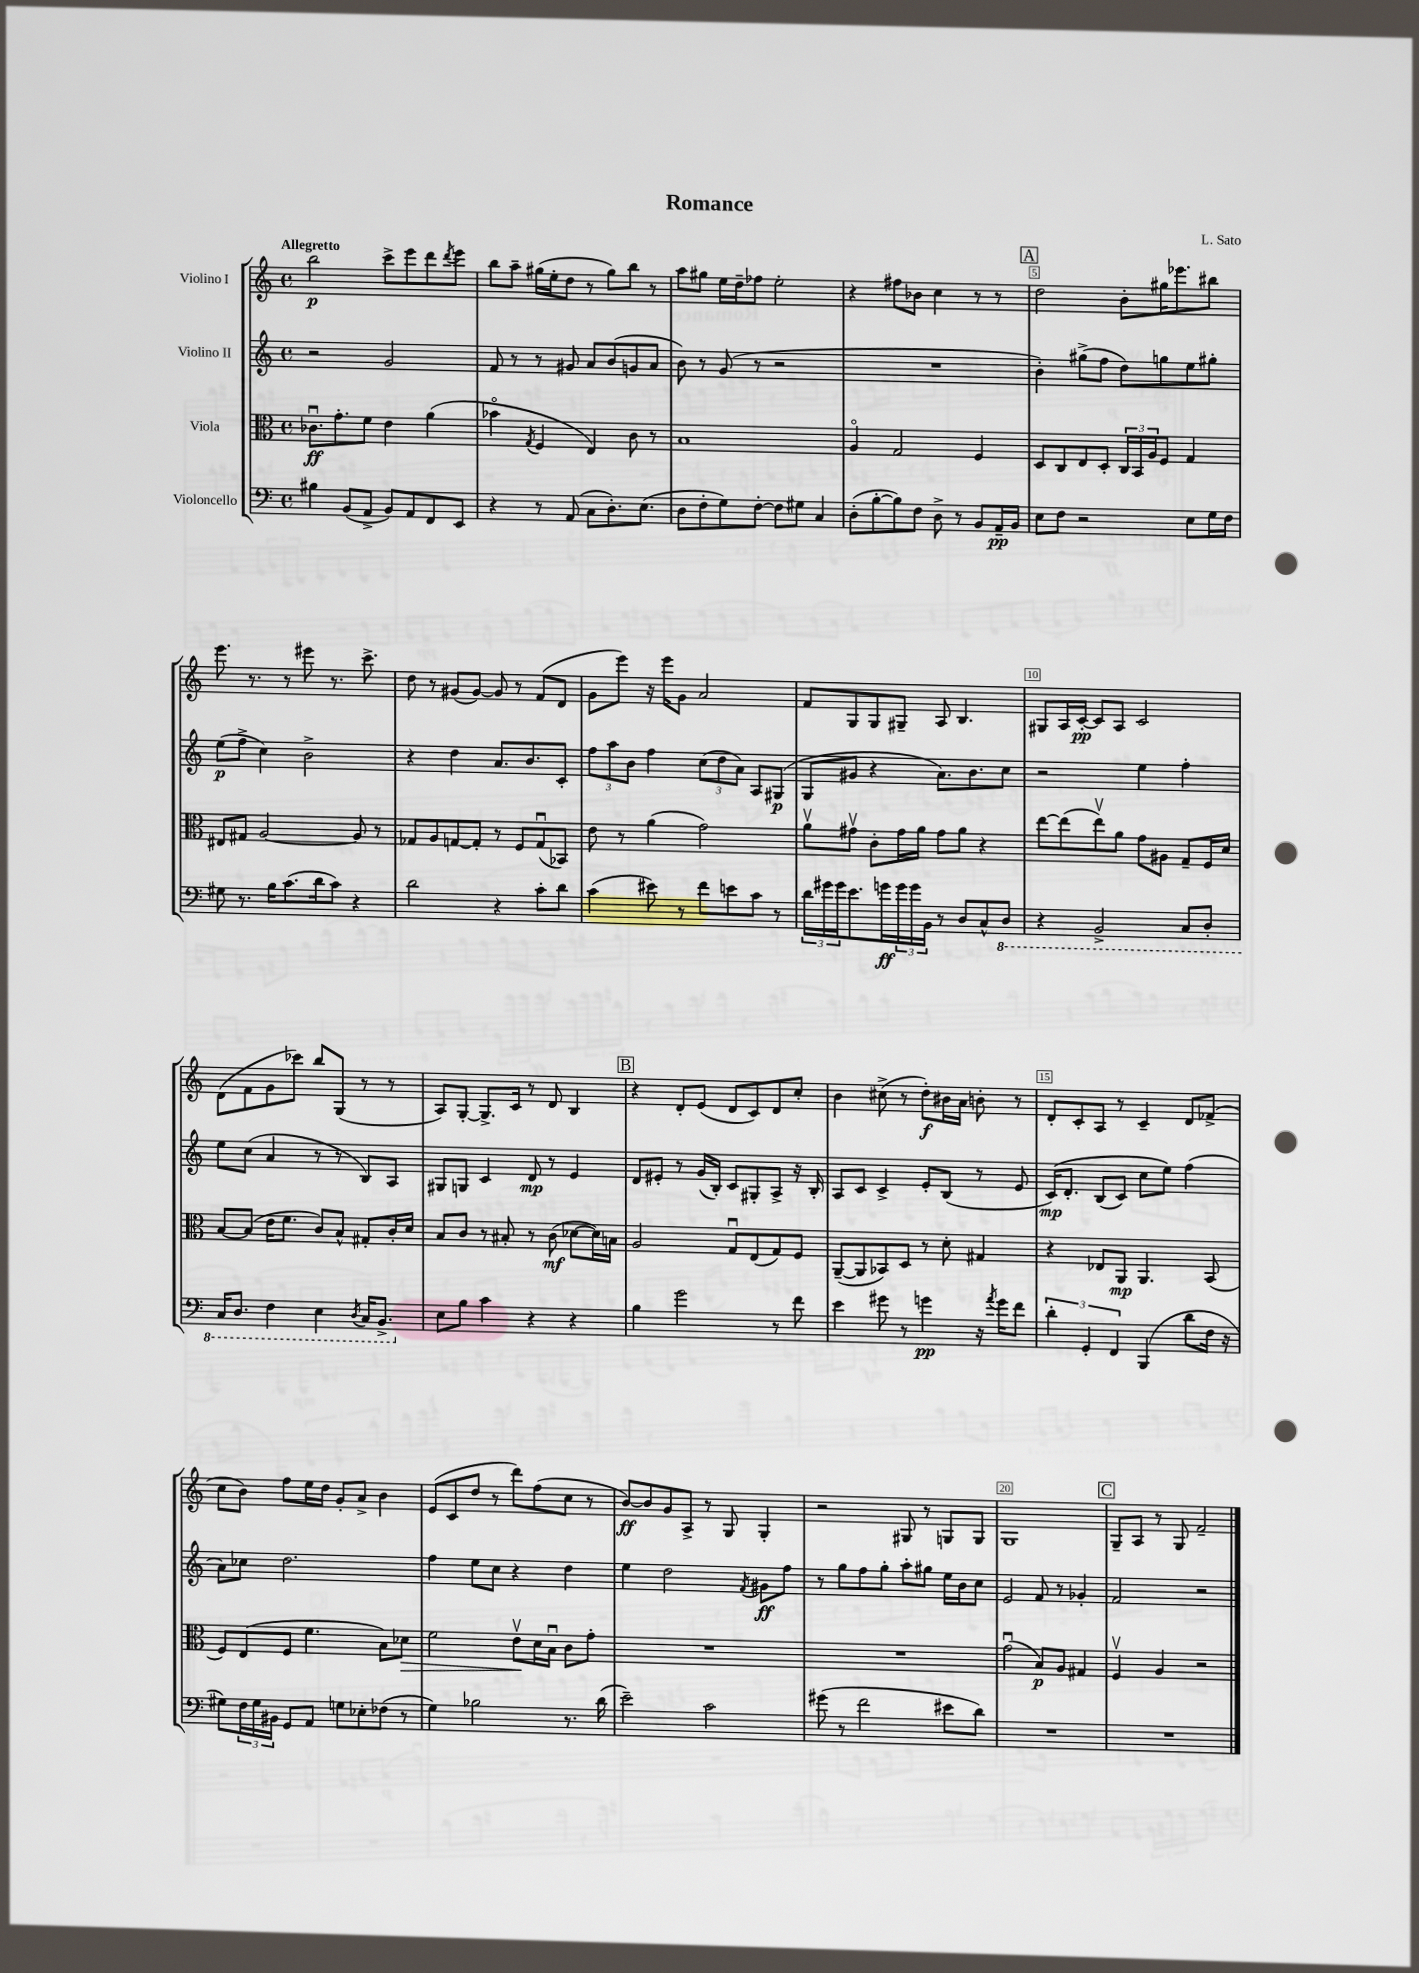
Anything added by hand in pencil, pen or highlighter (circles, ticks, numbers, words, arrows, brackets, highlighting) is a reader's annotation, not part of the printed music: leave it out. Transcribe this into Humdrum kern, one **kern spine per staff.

**kern	**kern	**kern	**kern
*staff4	*staff3	*staff2	*staff1
*clefF4	*clefC3	*clefG2	*clefG2
*k[]	*k[]	*k[]	*k[]
*M4/4	*M4/4	*M4/4	*M4/4
*met(c)	*met(c)	*met(c)	*met(c)
4B#	8.c-u	2r	2bb
.	8.g'	.	.
(8BB	.	.	.
8AA^	8f	.	.
8BB)	4e	2g	8ccc^
8AA	.	.	8eee
8FF	(4a	.	8ddd
.	.	.	8qddd
8EE	.	.	8eee
=	=	=	=
4r	4b-o	8f	8bb
.	.	8r	8aa~
.	8qG	.	.
8r	4F	8r	(16gg#
.	.	.	16ee'
(8AA	.	8g#	8dd
8C	4E)	8a	8r
8.D')	.	(8b	8gg#)
.	8c	8g	8bb
(8.E	.	.	.
.	8r	8a	8r
=	=	=	=
8D	1B	8b)	8aa
8F'	.	8r	8gg#
8G)	.	(8g	16ee
.	.	.	16dd~
[8F'	.	8r	8ff-
8F]	.	2r	2ee'
8G#	.	.	.
4C	.	.	.
=	=	=	=
(8D'	4Ao	1r	4r
[8B'	.	.	.
8B])	2G	.	8ff#
8F	.	.	8b-
8D^	.	.	4cc
8r	.	.	.
8BB	4F	.	8r
16AA~	.	.	8r
16BB	.	.	.
=	=	=	=
8E	8D	4b')	2dd
8F	8C	.	.
2r	8E	(8gg#^	.
.	8D'	8ff	.
.	24C	8dd)	8b'
.	24BB	.	.
.	24A	.	.
.	8F	8gg	16gg#
.	.	.	8.eee-
8E	4G	8ee	.
16G	.	8gg#'	8bb#
16F	.	.	.
=	=	=	=
8G#	8E#	(8ee	8.eee
8.r	8G#	8ff^	.
.	.	.	8.r
.	[2A	4cc)	.
16B	.	.	.
(8.c	.	.	8r
.	.	2b^	8eee#
16d	.	.	.
8c)	.	.	8.r
4r	8A]	.	.
.	.	.	8.ccc^
.	8r	.	.
=	=	=	=
2d	8G-	4r	8dd
.	8A	.	8r
.	[8G	4dd	(8g#
.	8G']	.	[8g#)
4r	8r	8.a	8g#]
.	8F	.	8r
.	.	8.b	.
8c'	(8Gu	.	(8f
8d	8BB-)	8c'	8d
=	=	=	=
(4c	8e	12ff	8g
.	.	12aa	.
.	8r	.	8eee)
.	.	12b	.
8e#)	(4a	4ff	16r
.	.	.	16eee
8r	.	.	8g
8f	2g)	(12cc	2a
.	.	12dd	.
8e	.	.	.
.	.	12a)	.
8c	.	8A	.
8r	.	(8G#	.
=	=	=	=
24d	8av	8G	8f
24g#	.	.	.
24g#	.	.	.
8.e	8g#v	8g#	8G
.	8c'	4r	8G
16g	.	.	.
24g	16g#	.	8G#~
24g	.	.	.
.	16a	.	.
24BB	.	.	.
8r	8g#	8.a)	8A
8D	8a	.	4.B
.	.	8.b	.
8C^^	4r	.	.
8DD	.	8cc	.
=	=	=	=
4r	[8ee	2r	8G#
.	(8ee]	.	16A
.	.	.	[16c'
2BBB^	8eev)	.	8c]
.	8a	.	8A
.	8g	4ee	2c
.	8A#	.	.
8CC	8G~	4ff'	.
8DD'	16F	.	.
.	16d	.	.
=	=	=	=
16CC	[8B	8ee	(8d
8.DD	.	.	.
.	(8B]	(8cc	8f
4FF	16e	4a	8g
.	8.f	.	.
.	.	.	8ccc-)
4EE	8c)	8r	8bb
.	8B^^	8r	(8G
8qDD	.	.	.
16CC	8G#'	8B)	8r
8.BBB^	.	.	.
.	16c'	8A	8r
.	16d	.	.
=	=	=	=
8E	8B	8G#	8A)
8B	8c	8G	[8G'
4c	8r	4c	8.G^]
.	8B#'	.	.
.	.	.	16c
4r	8r	8d	8r
.	(8c	8r	8d
4r	[8d-	4e	4B
.	16d-])	.	.
.	16B	.	.
=	=	=	=
4B	2A	8d	4r
.	.	8e#'	.
2g	.	8r	8d'
.	.	(16g	(8e
.	.	16B')	.
.	8Gu	8c	8d
.	(8E	8G#'	8c)
8r	8G)	8A^	8d
8f	8F	16r	8cc'
.	.	16B'	.
=	=	=	=
4e	([8AA~	8A	4b
.	8AA]	8c	.
8g#	8BB-)	4c^	(8cc#^
8r	8D	.	8r
4g	8r	8e'	8dd')
.	8d'	(8B	16b#
.	.	.	16a
16r	4G#	8r	8b'
8qa	.	.	.
16g	.	.	.
8f	.	8e	8r
=	=	=	=
6d'	4r	&(16c)	8d'
.	.	8.d'	.
.	.	.	8c'
6GG'	.	.	.
.	8E-	(8B	8A
6FF	.	.	.
.	8AA	8c)	8r
(4BBB	4.AA	8cc	4c~
.	.	8ee&)	.
8d	.	(4ff	8d
16F	(8BB	.	(8f-^
16r	.	.	.
=	=	=	=
8G#)	8F)	8a)	8cc
24F	(8E	8cc-	8b)
24G#	.	.	.
24BB#	.	.	.
8GG	8F	2.dd	8ff
8AA	4.f	.	16ee
.	.	.	16dd
8G	.	.	8g'
8E-'	.	.	8a^
(8F-	8B)	.	4b
8r	8d-	.	.
=	=	=	=
4G)	2f	4ff	(8e
.	.	.	8c
2B-	.	8ee	8dd
.	.	8cc	8r
.	8ev	4r	8ddd)
.	16d	.	(8ff
.	16Bu	.	.
8.r	8c	4dd	8cc
.	8g'	.	8r
(16d	.	.	.
=	=	=	=
2e~)	1r	4ee	[8b)
.	.	.	8b]
.	.	2dd	8g
.	.	.	8A^
2c	.	.	8r
.	.	.	8G
.	.	8qf	.
.	.	8g#	4G'
.	.	8ff	.
=	=	=	=
(8g#	1r	8r	2r
8r	.	8gg	.
2f	.	8ff	.
.	.	8gg'	.
.	.	8aa'	8G#
.	.	8gg#	8r
8e#	.	16ee	8G
.	.	16b	.
8d)	.	8cc	8G
=	=	=	=
1r	(2gu	2e	1G
.	8B)	8f	.
.	8A	8r	.
.	4G#	4g-'	.
=	=	=	=
1r	4Fv	2f	8G~
.	.	.	8A
.	4A	.	8r
.	.	.	8G
.	2r	2r	2f~
==	==	==	==
*-	*-	*-	*-
